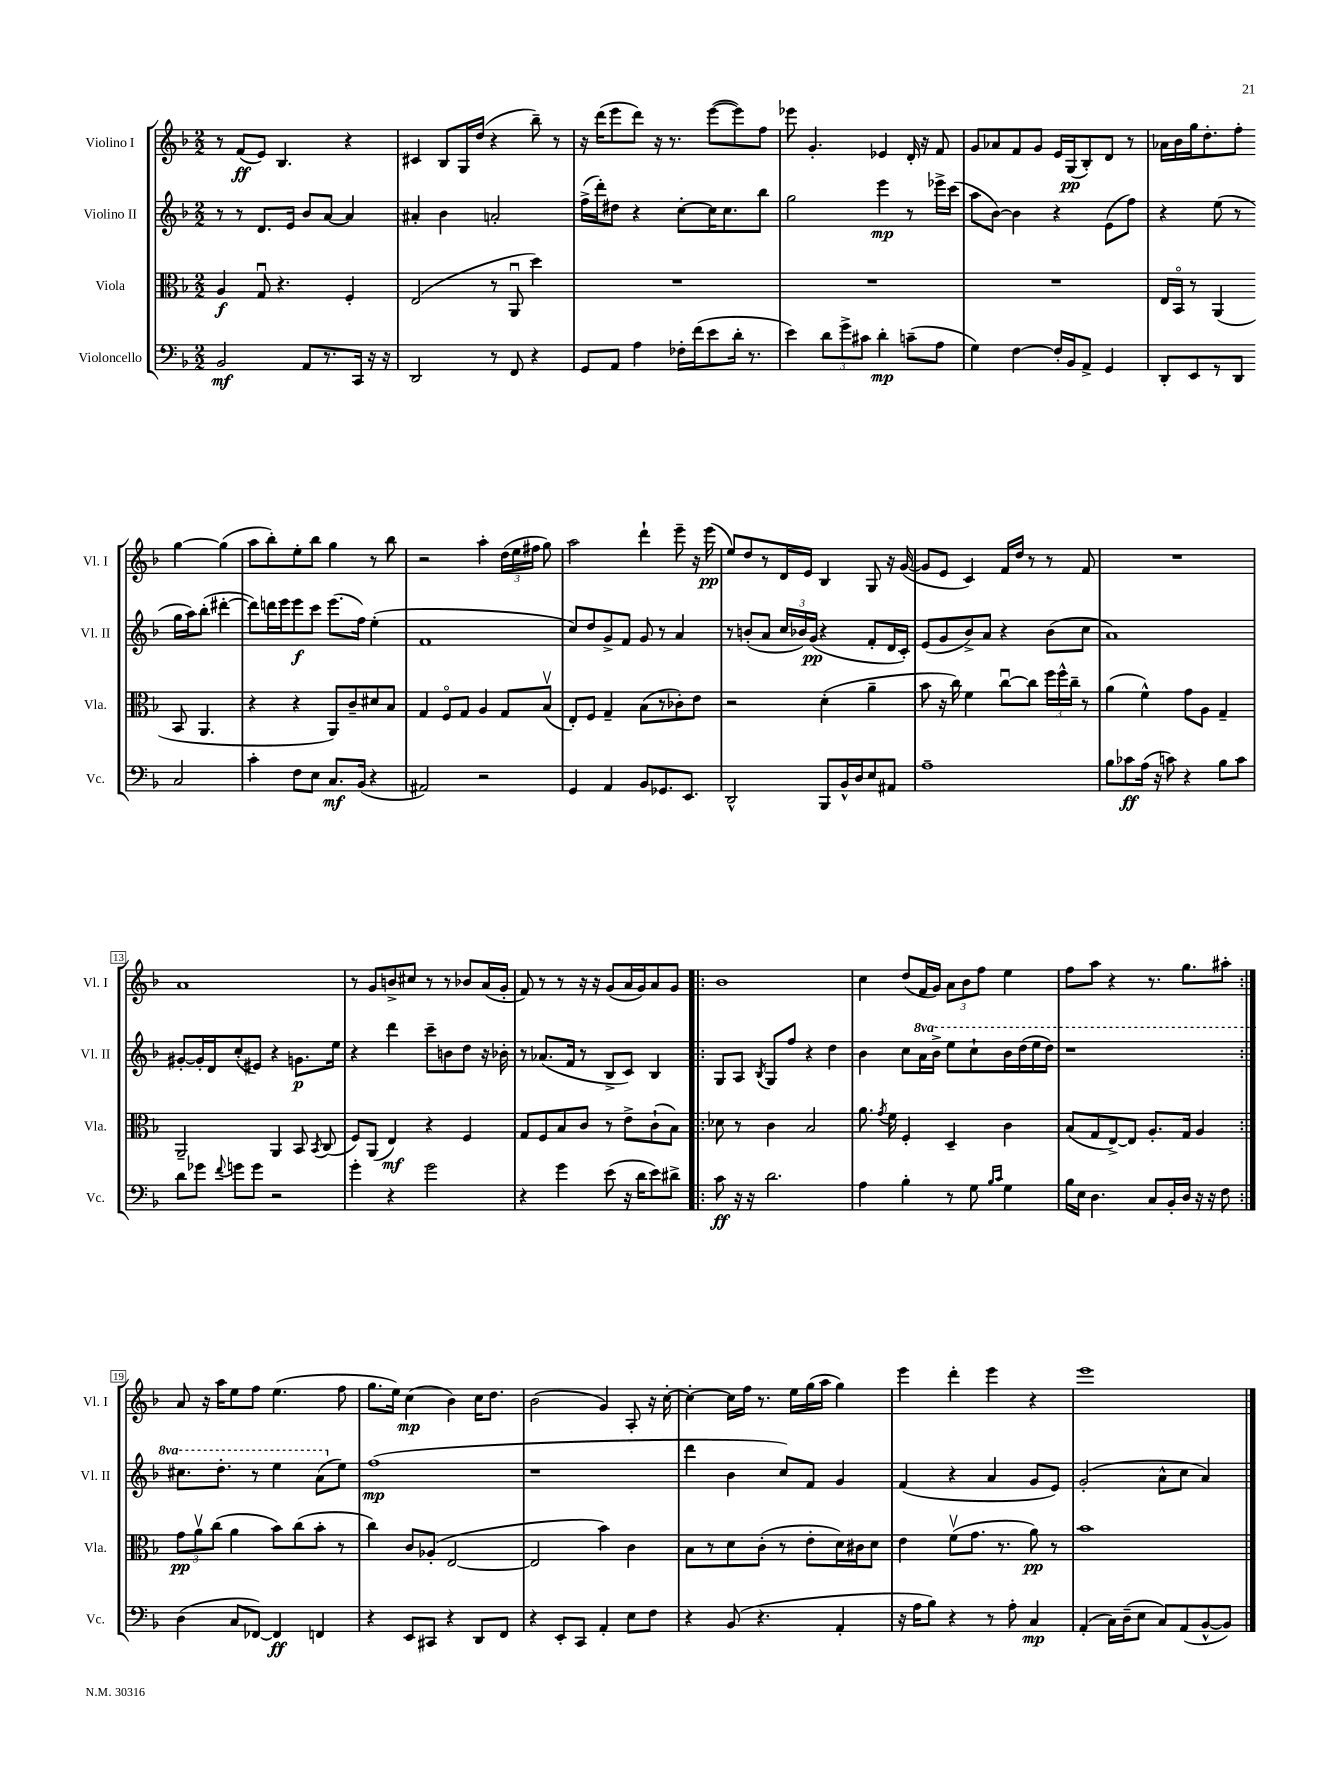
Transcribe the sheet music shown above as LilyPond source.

<<
\new StaffGroup <<
\new Staff = "s0" \with { instrumentName = "Violino I" shortInstrumentName = "Vl. I" } {
    \clef treble \key f \major \numericTimeSignature \time 2/2
    \autoBeamOff r8 f'8[\ff( e'8]) bes4. r4 |
    cis'4 bes8[ g16 d''16]( r4 bes''8--) r8 |
    r16 d'''16[( e'''8 d'''8]) r16 r8. e'''8[~( e'''8) f''8] |
    ees'''8 g'4.-. ees'4 d'16-. r16 f'8 |
    g'8[ aes'8 f'8 g'8] e'16[ g16\pp( bes8-.) d'8] r8 |
    aes'16[ bes'16 g''16 d''8.-. f''8]-. g''4~ g''4( |
    a''8[ bes''8-.) e''8-. bes''8] g''4 r8 bes''8 |
    r2 a''4-. \tuplet 3/2 { d''16[( e''16 fis''16] } g''8) |
    a''2 d'''4-! e'''8-- r16 e'''16\pp( |
    e''8[) d''8 r8 d'16 e'16] bes4 g8 r16 g'16~( |
    g'8[ e'8] c'4) f'16[ d''16] r8 r8 f'8 |
    R1 |
    a'1 |
    r8 g'8[ b'8-> cis''8] r8 r8 bes'8[ a'16( g'16]-. |
    f'8) r8 r8 r16 r16 g'8[( a'16 g'16) a'8 g'8] |
    \repeat volta 2 { bes'1 |
    c''4 d''8[( f'16 g'16]) \tuplet 3/2 { a'8[ bes'8 f''8] } e''4 |
    f''8[ a''8] r4 r8. g''8.[ ais''8]-. | }
    a'8 r16 a''16[ e''8 f''8] e''4.( f''8 |
    g''8.[ e''16]) c''4\mp( bes'4) c''16[ d''8.] |
    bes'2( g'4) a8-. r16 c''16~-. |
    c''4~-. c''16[ f''16] r8. e''16[ g''16( a''16] g''4) |
    e'''4 d'''4-. e'''4 r4 |
    e'''1 \bar "|." |
}
\new Staff = "s1" \with { instrumentName = "Violino II" shortInstrumentName = "Vl. II" } {
    \clef treble \key f \major \numericTimeSignature \time 2/2 \set Staff.ottavationMarkups = #ottavation-simple-ordinals
    \autoBeamOff r8 r8 d'8.[ e'16] bes'8[ a'8]~ a'4 |
    ais'4-. bes'4 a'2-. |
    f''16[->( d'''16-.) dis''8] r4 c''8[~-. c''16 c''8. bes''8] |
    g''2 e'''4\mp r8 ees'''16[-> c'''16]( |
    a''8[ bes'8]~) bes'4 r4 e'8[( f''8]) |
    r4 e''8( r8 g''16[ a''16) bes''8]-.( dis'''4~-. |
    dis'''8[) d'''16 e'''16 e'''8\f c'''8] e'''8.[( f''16]) e''4-.( |
    f'1 |
    c''8[) d''8 g'8-> f'8] g'8 r8 a'4 |
    r8 b'8[-.( a'8] \tuplet 3/2 { c''16[ bes'16) g'16]\pp( } r4 f'8[-. d'16 c'16]-.) |
    e'8[( g'8 bes'8->) a'8] r4 bes'8[( c''8] |
    a'1) |
    gis'8[~-. gis'16-. d'16 c''8-.( eis'8]) r4 g'8.[\p e''16] |
    r4 d'''4 c'''8[-- b'8 d''8] r16 bes'16-. |
    r8 aes'8.[( f'16] r8 bes8[-> c'8]) bes4 |
    \repeat volta 2 { g8[ a8] \acciaccatura { bes8 } g8[ f''8] r4 d''4 |
    bes'4 c''8[ \ottava #1 a''16 bes''16]-> e'''8[ c'''8-! bes''16 d'''16( e'''16 d'''16]) |
    r1 | }
    cis'''8.[ d'''8.]-. r8 e'''4 a''8[( \ottava #0 e''8]) |
    f''1\mp( |
    r1 |
    d'''4 bes'4 c''8[) f'8] g'4 |
    f'4( r4 a'4 g'8[ e'8]) |
    g'2-.( a'8[-^ c''8] a'4) \bar "|." |
}
\new Staff = "s2" \with { instrumentName = "Viola" shortInstrumentName = "Vla." } {
    \clef alto \key f \major \numericTimeSignature \time 2/2
    \autoBeamOff a4\f g8\downbow r4. f4-. |
    e2( r8 a,8\downbow d''4) |
    R1 |
    R1 |
    R1 |
    e16[ bes,16]\flageolet r8 a,4( bes,8 a,4. |
    r4 r4 a,8[) c'8-- dis'8 bes8] |
    g4 f8[\flageolet g8] a4 g8[ bes8]\upbow( |
    e8[-.) f8] g4-- bes8[( r8 ces'8-.) e'8] |
    r2 d'4-.( a'4-- |
    bes'8 r16 c''16) f'4 c''8[~\downbow c''8] \tuplet 3/2 { f''16[ f''16-^ c''16]-- } r8 |
    a'4( f'4-^) g'8[ a8] g4-- |
    a,2-- a,4 bes,8 \acciaccatura { bes,8 } c8( |
    f8[) a,8]( e4\mf) r4 f4 |
    g8[ f8 bes8 c'8] r8 e'8[-> c'8-!( bes8]) |
    \repeat volta 2 { des'8 r8 c'4 bes2 |
    a'8. \acciaccatura { g'8 } f'16 f4-. d4-- c'4 |
    bes8[( g8 e8~->) e8] a8.[-. g16] a4 | }
    \tuplet 3/2 { g'8[\pp a'8\upbow c''8]( } a'4 bes'8[) c''8( bes'8]-. r8 |
    c''4) c'8[ aes8]-.( e2~ |
    e2 bes'4) c'4 |
    bes8[ r8 d'8 c'8]-.( r8 e'8[-. d'16) cis'16 d'8] |
    e'4 f'8[\upbow( g'8.] r8. a'8\pp) r8 |
    bes'1 \bar "|." |
}
\new Staff = "s3" \with { instrumentName = "Violoncello" shortInstrumentName = "Vc." } {
    \clef bass \key f \major \numericTimeSignature \time 2/2
    \autoBeamOff bes,2\mf a,8[ r8. c,16] r16 r16 |
    d,2 r8 f,8 r4 |
    g,8[ a,8] a4 fes16[-. f'16( e'8 d'16]-. r8. |
    e'4) \tuplet 3/2 { d'8[ g'8-> cis'8] } d'4-.\mp c'8[--( a8] |
    g4) f4~ f16[-. bes,16 a,8]-> g,4 |
    d,8[-. e,8 r8 d,8] c2 |
    c'4-. f8[ e8] c8.[\mf bes,16]( r4 |
    ais,2) r2 |
    g,4 a,4 bes,8[ ges,8. e,8.] |
    d,2-^ bes,,8[ bes,16-^ d16 e8 ais,8] |
    a1-- |
    bes8[ ces'8\ff a16]( r16 c'8) r4 bes8[ c'8] |
    d'8[ ges'8] \appoggiatura { f'8 } g'8[ g'8] r2 |
    g'4-. r4 g'2 |
    r4 g'4 e'8( r16 d'16[ e'8) dis'8]-> |
    \repeat volta 2 { c'8\ff r16 r16 d'2. |
    a4 bes4-. r8 g8 \grace { bes16[ c'16] } g4 |
    bes16[ e16] d4. c8[ bes,16-. d16] r16 r16 f8 | }
    d4( c8[ fes,8]~) fes,4\ff f,4 |
    r4 e,8[ cis,8] r4 d,8[ f,8] |
    r4 e,8[-. c,8] a,4-. e8[ f8] |
    r4 bes,8( r4. a,4-. |
    r16 a16[ bes8]) r4 r8 a8-. c4\mp |
    a,4-.( c16[) d16--( e8] c8[) a,8( bes,8~-^ bes,8]) \bar "|." |
}
>>
>>
\layout { \context { \Score \override BarNumber.stencil = #(make-stencil-boxer 0.1 0.3 ly:text-interface::print) } }
